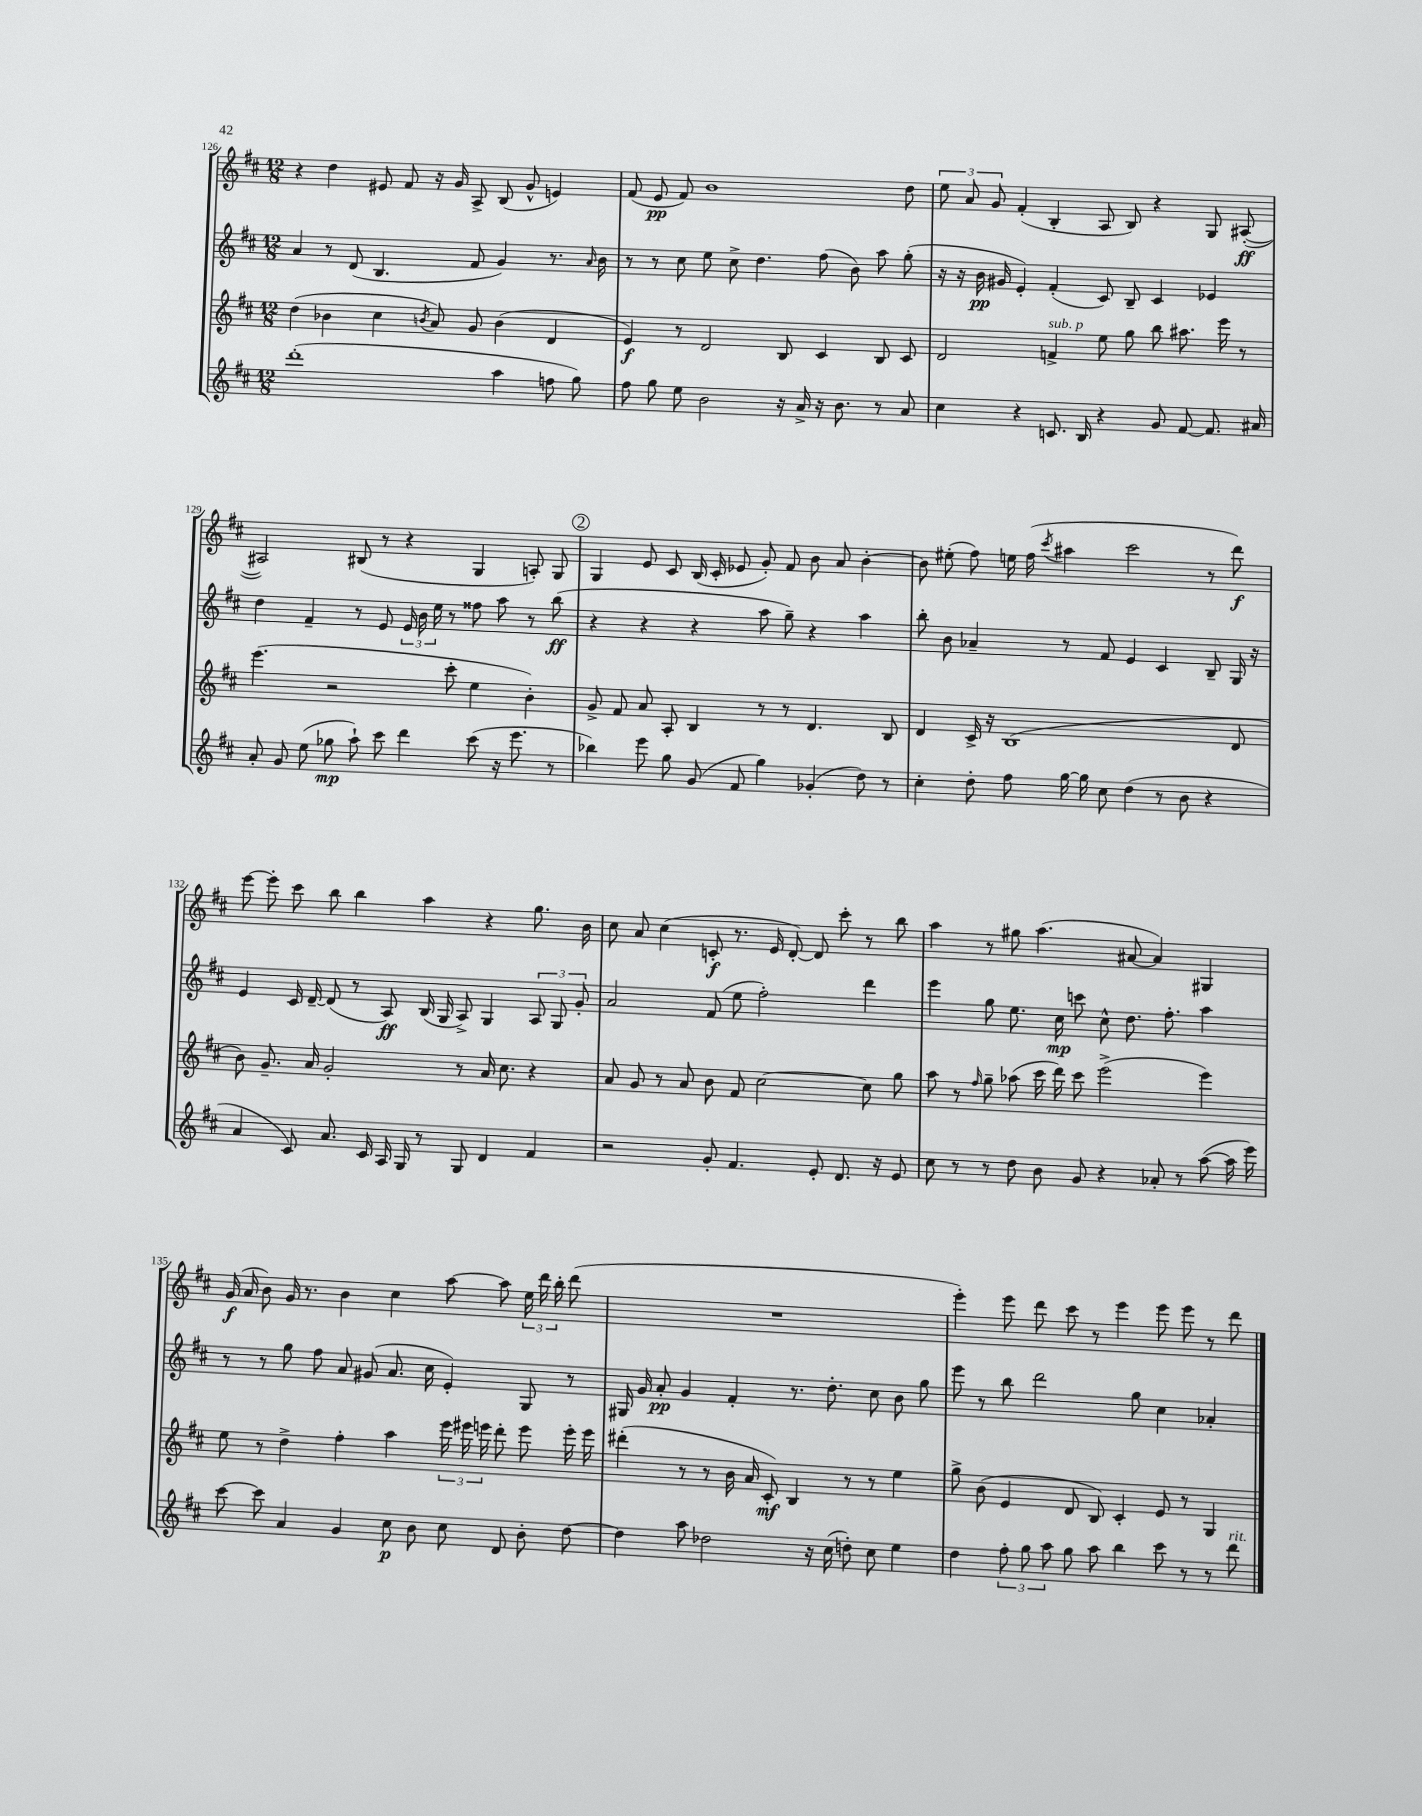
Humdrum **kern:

**kern	**kern	**kern	**kern
*staff4	*staff3	*staff2	*staff1
*clefG2	*clefG2	*clefG2	*clefG2
*k[f#c#]	*k[f#c#]	*k[f#c#]	*k[f#c#]
*M12/8	*M12/8	*M12/8	*M12/8
(1ddd'	(4dd\	4a/	4r
.	4b-\	8r	4dd\
.	.	(8d/	.
.	4cc#\	4.B/	8e#/
.	.	.	8f#/
.	8qb/	.	.
.	8a/)	.	16r
.	.	.	16g/
.	8g/	8f#/	8A^/
4aa\	(4b\	4g/)	(8B/
.	.	.	8g^^/
8ff\	4d/	8.r	4e/)
8gg\)	.	.	.
.	.	16qqa/	.
.	.	16b\	.
=	=	=	=
8ff#\	4e/)	8r	(8f#/
8gg\	.	8r	8e/
8ee\	8r	8cc#\	8f#/)
2b\	2d/	8ee\	1b
.	.	8cc#^\	.
.	.	4.dd\	.
16r	8B/	.	.
16a^/	.	.	.
16r	4c#/	(8ff#\	.
8.b\	.	.	.
.	.	8b\)	.
8r	8B/	8aa\	.
8a/	8c#/	(8gg'\	8dd\
=	=	=	=
4cc#\	2d/	16r	12ee\
.	.	16r	.
.	.	.	12a/
.	.	16b\	.
.	.	.	12g/
.	.	16g#/	.
4r	.	4e'/)	(4f#'/
8.c/	4f^/	(4f#'/	4B'/
16B/	.	.	.
4r	8ee\	8c#/)	8A/
.	8gg\	8B~/	8B/)
8g/	8bb\	4c#/	4r
[8f#/	8.aa#\	.	.
8.f#/]	.	4e-/	8G/
.	16eee\	.	.
.	8r	.	([8A#'/
16a#/	.	.	.
=	=	=	=
8a'/	(4.eee\	4dd\	2A#/])
8g/	.	.	.
(8ee\	.	4f#~/	.
8gg-\	2r	.	.
8aa`\)	.	8r	(8B#/
8ccc#\	.	8e/	8r
4ddd\	.	24e/	4r
.	.	24b\	.
.	.	24ee\	.
.	8ccc#'\	8r	.
(8ccc#\	4ee\	8ff##\	4G/
16r	.	8aa\	.
8.eee\	.	.	.
.	4b'\)	8r	8A'/)
8r	.	(8bb\	8G/
=	=	=	=
4bb-\)	8g^/	4r	4G/
.	8f#/	.	.
8eee\	8a/	4r	8e/
8gg\	8A'/	.	8c#/
(8g/	4B/	4r	(16B/
.	.	.	16c#'/
8f#/	.	.	8e-/
4gg\)	8r	8aa\	8g'/)
.	8r	8gg~\)	8f#/
(4g-'/	4.d/	4r	8b\
.	.	.	8a/
8dd\)	.	4aa\	[4b'\
8r	8B/	.	.
=	=	=	=
4cc#'\	4d/	8bb'\	8b\]
.	.	8b\	(8ee#'\
8dd'\	16c#^/	4a-~/	8ff#\)
.	16r	.	.
8ff#\	(1B	.	16ee\
.	.	.	(16ff#\
.	.	.	8qccc#/
[16gg\	.	8r	4aa#\
16gg\]	.	.	.
8cc#\	.	8f#/	.
(4dd\	.	4e/	2ccc#\
8r	.	4c#/	.
8b\	.	.	.
4r	.	8B~/	8r
.	8d/	16G/	8ddd\)
.	.	16r	.
=	=	=	=
4a/	8b\)	4e/	[8eee\
.	8.g~/	.	8eee'\]
8c#/)	.	16c#/	8ccc#\
.	16a/	[16d~/	.
8.a/	2g'/	(8d/]	8bb\
.	.	8r	4bb\
16c#/	.	.	.
16A/	.	8A/)	.
16G/	.	.	.
8r	.	(16B/	4aa\
.	.	16G/	.
8G/	8r	8A^/)	.
4d/	16a/	4G/	4r
.	8.cc#\	.	.
4f#/	4r	12A/	8.gg\
.	.	12G/	.
.	.	12g'/	.
.	.	.	16b\
=	=	=	=
2r	8a/	2a/	8cc#\
.	8g/	.	8a/
.	8r	.	(4cc#\
.	8a/	.	.
8g'/	8b\	(8f#/	8c'/
4.f#/	8f#/	8ee\	8.r
.	[2cc#\	2ff#'\)	.
.	.	.	16e/
.	.	.	[8d'/)
8e'/	.	.	8d/]
8.d/	.	.	8ccc#'\
.	8cc#\]	4ddd\	8r
16r	.	.	.
8e/	8gg\	.	8bb\
=	=	=	=
8cc#\	8aa\	4eee\	4aa\
8r	8r	.	.
.	16qqff#/	.	.
8r	8gg~\	8gg\	8r
8dd\	(8aa-\	8.ee\	8gg#\
8b\	16ccc#\	.	(4.aa\
.	16ddd\)	16cc#\	.
8g/	8ccc#\	8ccc\	.
4r	(2eee^\	8cc#^^\	.
.	.	8.dd\	[8a#/
8a-'/	.	.	4a#/])
.	.	8.ff#'\	.
8r	.	.	.
([8aa\	4eee\)	4aa\	4G#/
16aa\]	.	.	.
16eee\)	.	.	.
=	=	=	=
[8ccc#\	8ee\	8r	(16g/
.	.	.	16a/
8ccc#\]	8r	8r	8b\)
4a/	4dd^\	8gg\	16g/
.	.	.	8.r
.	.	8ff#\	.
4g/	4ff#'\	8a/	4b\
.	.	(8g#/	.
8cc#\	4aa\	8.a/	4cc#\
8b\	.	.	.
.	.	16cc#\	.
8cc#\	24eee\	4e'/)	[8aa\
.	24eee#\	.	.
.	24eee\	.	.
8d/	8ddd'\	.	8aa\]
8b'\	8eee\	8G/	24ee\
.	.	.	24ddd\
.	.	.	24bb'\
[8dd\	16eee'\	8r	(8ddd\
.	16eee\	.	.
=	=	=	=
4dd\]	(4ddd#'\	16G#/	1.r
.	.	16g/	.
.	.	8a'/	.
8aa\	8r	4g/	.
2dd-\	8r	.	.
.	16b\	4f#'/	.
.	16a/	.	.
.	8c#'/)	.	.
.	4B/	8.r	.
16r	.	.	.
(16cc#\	.	8.dd'\	.
8dd'\)	8r	.	.
8cc#\	8r	8cc#\	.
4ee\	4ee\	8b\	.
.	.	8gg\	.
=	=	=	=
4dd\	8gg^\	8eee\	4eee'\)
.	(8b\	8r	.
12ff#'\	4e/	8bb\	8eee\
12gg\	.	.	.
.	.	2ddd\	8ddd\
12aa\	.	.	.
8gg\	8d/	.	8ccc#\
8aa\	8B/)	.	8r
4bb\	4c#'/	.	4eee\
.	.	8gg\	.
8ccc#\	8e/	4cc#\	8eee\
8r	8r	.	8eee\
8r	4G/	4a-'/	8r
8ddd\	.	.	8ddd\
==	==	==	==
*-	*-	*-	*-
